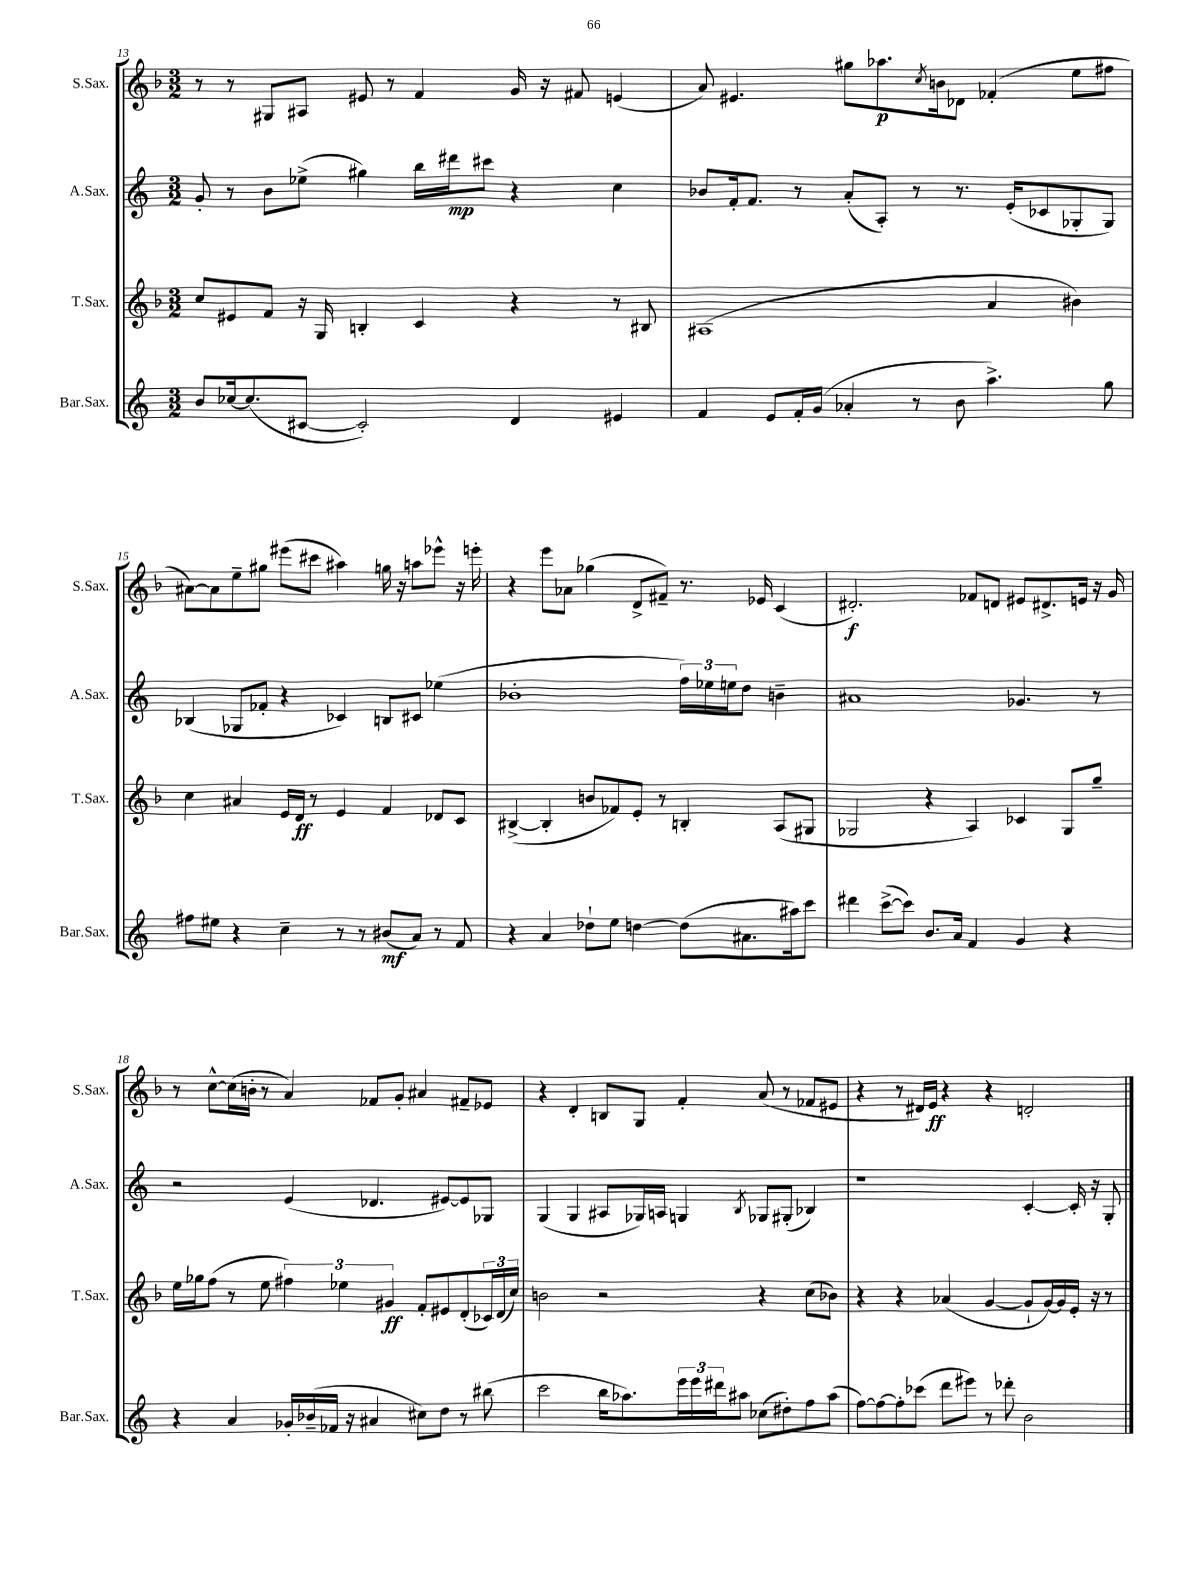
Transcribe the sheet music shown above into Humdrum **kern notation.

**kern	**kern	**kern	**kern
*staff4	*staff3	*staff2	*staff1
*clefG2	*clefG2	*clefG2	*clefG2
*k[]	*k[b-]	*k[]	*k[b-]
*M3/2	*M3/2	*M3/2	*M3/2
8b	8cc	8g'	8r
[16cc-	8e#	8r	8r
(8.cc-]	.	.	.
.	8f	8b	8G#
[8c#	16r	(8ee-^	8A#
.	16G	.	.
2c#'])	4B'	4gg#)	8e#
.	.	.	8r
.	4c	16bb	4f
.	.	16ddd#	.
.	.	8ccc#	.
4d	4r	4r	16g
.	.	.	16r
.	.	.	8f#
4e#	8r	4cc	(4e
.	8B#	.	.
=	=	=	=
4f	(1A#	8b-	8a)
.	.	16f'	4.e#
.	.	8.f	.
8e	.	.	.
16f'	.	8r	.
(16g	.	.	.
4a-'	.	(8a'	8gg#
.	.	8A')	8.aa-
8r	.	8r	.
.	.	.	8qcc
.	.	.	16b
8b	.	8.r	8d-
4.aa^)	4a	.	(4f-'
.	.	(16e'	.
.	.	8c-	.
.	4b#)	8G-'	8ee
8gg	.	8G-)	8ff#
=	=	=	=
8ff#	4cc	(4B-	[8a#)
8ee#	.	.	8a#]
4r	4a#	8G-	8ee~
.	.	8f-'	8gg#
4cc~	16e	4r	(8eee#
.	16d	.	.
.	8r	.	8ccc#
8r	4e	4c-)	4aa#)
8r	.	.	.
(8b#	4f	8B	16gg
.	.	.	16r
8a)	.	8c#	8aa
8r	8d-	(4ee-	8eee-^^
8f	8c	.	16r
.	.	.	16eee'
=	=	=	=
4r	([4B#^	1b-'	4r
4a	4B#']	.	8eee
.	.	.	8a-
8dd-`	8b	.	(4gg-
8ee	8f-)	.	.
[4dd	8e'	.	8d^
.	8r	.	8f#~)
(8dd]	4B'	24ff)	8.r
.	.	24ee-	.
.	.	24ee	.
8.a#	.	8dd	.
.	.	.	16e-
.	(8A	4b~	(4c
16aa#)	.	.	.
8ccc	8G#	.	.
=	=	=	=
4ddd#	2G-	1a#	2.d#')
([8ccc^	.	.	.
8ccc])	.	.	.
8.b	4r	.	.
16a	.	.	.
4f	4A)	.	8f-
.	.	.	8d
4g	4c-	4.g-	8e#
.	.	.	8.d#^
4r	8G-	.	.
.	.	.	16e
.	8gg~	8r	16r
.	.	.	16g
=	=	=	=
4r	16ee	2r	8r
.	16gg-	.	.
.	(8ff	.	[8cc^^
4a	8r	.	(16cc]
.	.	.	16b'
.	8ee	.	8r
16g-'	6ff#)	(4e	4a)
(16b-~	.	.	.
16f-	.	.	.
.	6ee-	.	.
16r	.	.	.
4a#	.	4.d-	8f-
.	6g#	.	.
.	.	.	8g'
8cc#)	8f'	.	4a#
8dd	8e#	[8e#)	.
8r	(8d'	8e#]	8f#~
(8bb#	24c-)	8G-	8e-
.	(24d	.	.
.	24cc)	.	.
=	=	=	=
2ccc	2b	(4G	4r
.	.	4G	4d'
16bb	2r	8A#	8B
8.aa-)	.	.	.
.	.	16G-)	8G
.	.	16A	.
24eee	.	4G	4f'
24eee	.	.	.
24ddd#	.	.	.
8aa#	.	.	.
.	.	8qB	.
(8cc-	4r	8G-	(8a
8dd#')	.	(8G#'	8r
8ff	(8cc	4B-)	8f-
(8aa#	8b-)	.	8e#
=	=	=	=
[8ff)	4r	1r	4r
8ff_	.	.	.
8ff']	4r	.	8r
(8ccc-	.	.	16d#)
.	.	.	16e
8ddd	(4a-	.	4r
8eee#)	.	.	.
8r	[4g	.	4r
8ddd-'	.	.	.
2b	8g`]	[4c'	2d'
.	[16g)	.	.
.	16g]	.	.
.	16e'	16c']	.
.	16r	16r	.
.	8r	8G'	.
==	==	==	==
*-	*-	*-	*-
